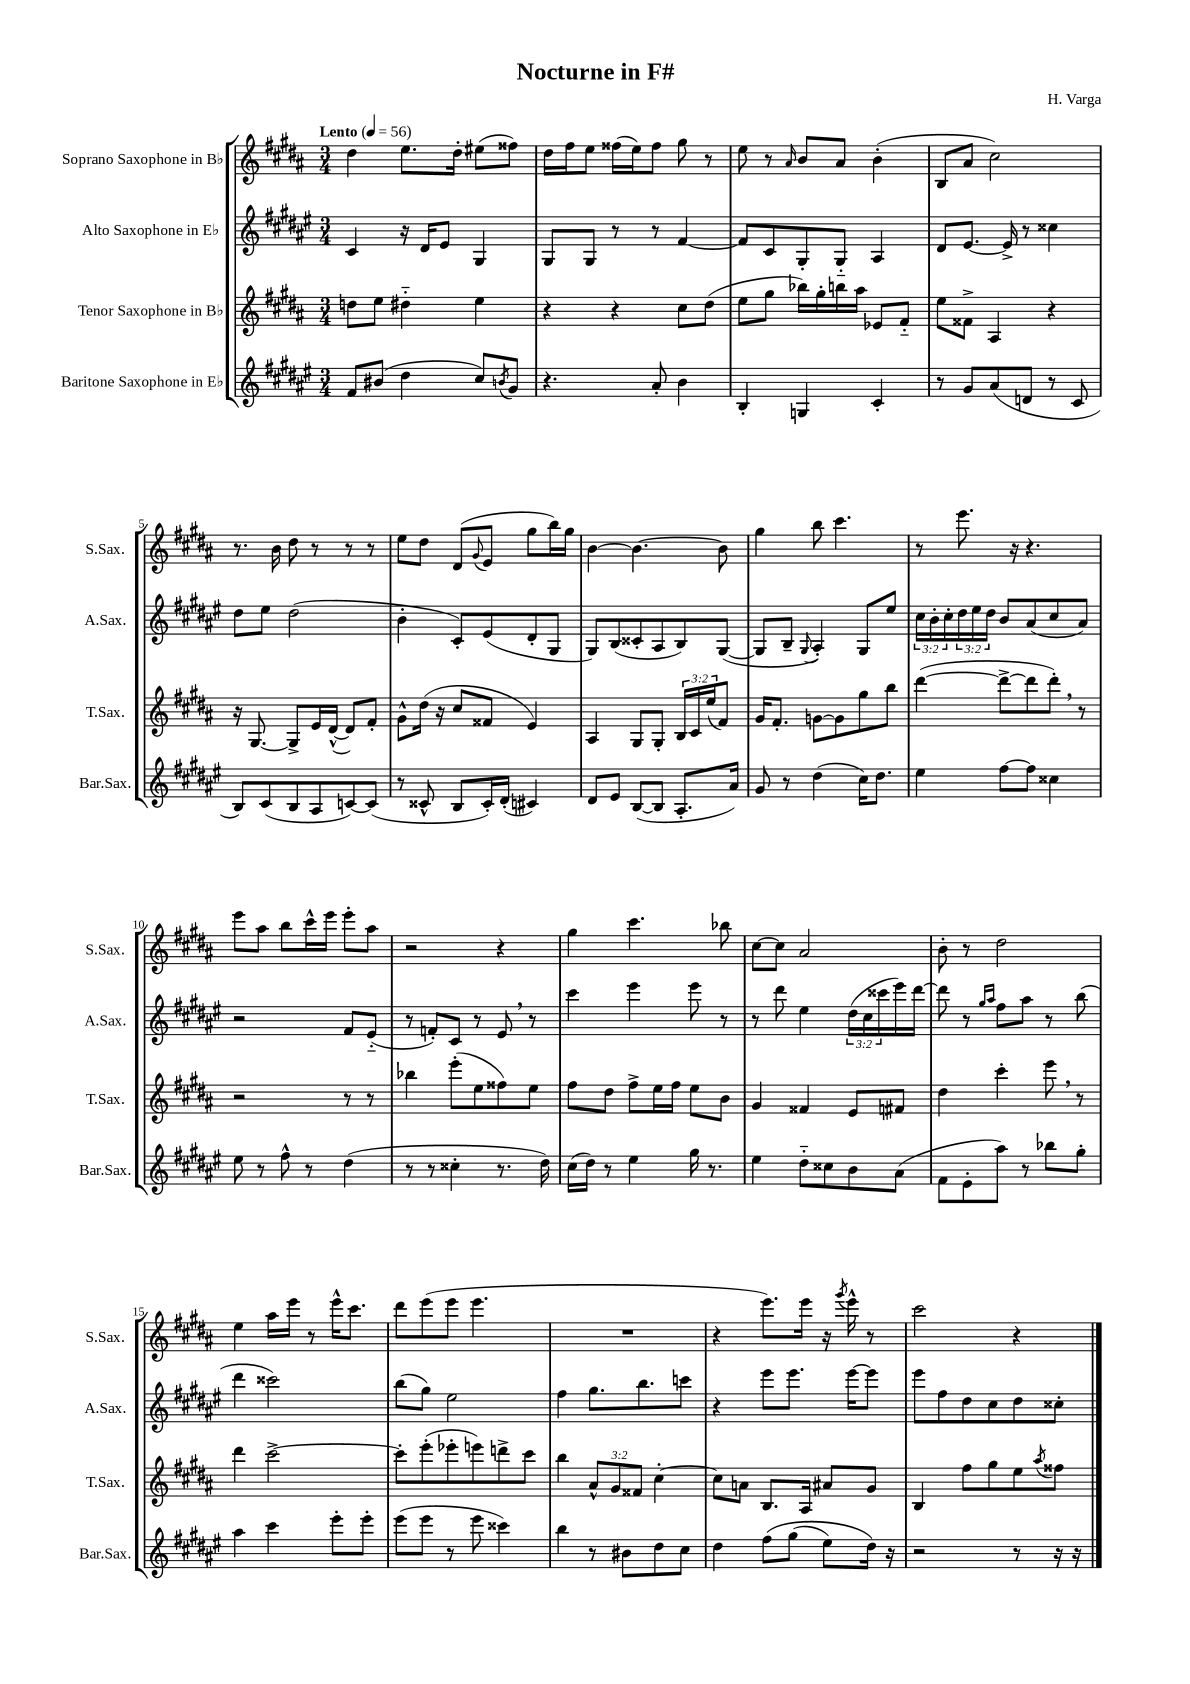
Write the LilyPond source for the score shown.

\header { title = "Nocturne in F#" composer = "H. Varga" }
<<
\new StaffGroup <<
\new Staff = "s0" \with { instrumentName = "Soprano Saxophone in Bb" shortInstrumentName = "S.Sax." } {
    \clef treble \key b \major \numericTimeSignature \time 3/4 \tempo "Lento" 4 = 56
    dis''4 e''8. dis''16-. eis''8( fisis''8) |
    dis''16 fis''16 e''8 fisis''16( e''16) fisis''8 gis''8 r8 |
    e''8 r8 \grace { ais'16 } b'8 ais'8 b'4-.( |
    b8 ais'8 cis''2) |
    r8. b'16 dis''8 r8 r8 r8 |
    e''8 dis''8 dis'8( \appoggiatura { gis'8 } e'8 gis''8 b''16) gis''16 |
    b'4~ b'4.~ b'8 |
    gis''4 b''8 cis'''4. |
    r8 e'''8. r16 r4. |
    e'''8 ais''8 b''8 cis'''16-^ e'''16 e'''8-. ais''8 |
    r2 r4 |
    gis''4 cis'''4. bes''8 |
    cis''8~ cis''8 ais'2 |
    b'8-. r8 dis''2 |
    e''4 ais''16 e'''16 r8 e'''16-^ cis'''8. |
    dis'''8 e'''8( e'''8 e'''4. |
    R2. |
    r4 e'''8.) e'''16 r16 \acciaccatura { gis'''8 } e'''16-^ r8 |
    cis'''2 r4 \bar "|." |
}
\new Staff = "s1" \with { instrumentName = "Alto Saxophone in Eb" shortInstrumentName = "A.Sax." } {
    \clef treble \key fis \major \numericTimeSignature \time 3/4 \override Staff.TupletNumber.text = #tuplet-number::calc-fraction-text
    cis'4 r16 dis'16 eis'8 gis4 |
    gis8 gis8 r8 r8 fis'4~ |
    fis'8 cis'8 gis8-. gis8-_ ais4 |
    dis'8 eis'8.~ eis'16-> r8 cisis''4 |
    dis''8 eis''8 dis''2( |
    b'4-. cis'8-.) eis'8( dis'8-. gis8 |
    gis8) b8( cisis'8-. ais8 b8) gis8~( |
    gis8 b8-- \appoggiatura { gis8 } ais4-.) gis8 eis''8 |
    \tuplet 3/2 { cis''16 b'16-. cis''16-. } \tuplet 3/2 { dis''16 eis''16 dis''16 } b'8 ais'8( cis''8 ais'8) |
    r2 fis'8 eis'8-_( |
    r8 f'8-.) cis'8 r8 eis'8 \breathe r8 |
    cis'''4 eis'''4 eis'''8 r8 |
    r8 dis'''8 eis''4 \tuplet 3/2 { dis''16( cis''16 cisis'''16 } eis'''16) dis'''16~ |
    dis'''8 r8 \grace { gis''16 ais''16 } fis''8 ais''8 r8 b''8( |
    dis'''4 cisis'''2) |
    b''8( gis''8) eis''2 |
    fis''4 gis''8. b''8. c'''8 |
    r4 eis'''8 eis'''8. eis'''16~ eis'''8 |
    eis'''8 fis''8 dis''8 cis''8 dis''8 cisis''8-. \bar "|." |
}
\new Staff = "s2" \with { instrumentName = "Tenor Saxophone in Bb" shortInstrumentName = "T.Sax." } {
    \clef treble \key b \major \numericTimeSignature \time 3/4 \override Staff.TupletNumber.text = #tuplet-number::calc-fraction-text
    d''8 e''8 dis''4-_ e''4 |
    r4 r4 cis''8 dis''8( |
    e''8 gis''8 bes''16) gis''16-. b''16 ais''16 ees'8 fis'8-_ |
    e''8 fisis'8-> ais4 r4 |
    r16 gis8.~ gis8-> e'16 dis'16~-^( dis'8) fis'8-. |
    gis'8-^ dis''16( r16 cis''8 fisis'8 e'4) |
    ais4 gis8 gis8-. \tuplet 3/2 { b16 cis'16 e''16( } fis'8) |
    gis'16 fis'8.-. g'8~ g'8 gis''8 b''8 |
    dis'''4~( dis'''8~-> dis'''8 dis'''8-.) \breathe r8 |
    r2 r8 r8 |
    bes''4 e'''8-.( e''8 fisis''8) e''8 |
    fis''8 dis''8 fis''8-> e''16 fis''16 e''8 b'8 |
    gis'4 fisis'4 e'8 fis'8 |
    dis''4 cis'''4-. e'''8 \breathe r8 |
    dis'''4 cis'''2~-> |
    cis'''8-. e'''8-.( ees'''8-. e'''8) d'''8-> cis'''8 |
    b''4 \tuplet 3/2 { ais'8-^ gis'8 fisis'8 } cis''4~-. |
    cis''8 a'8 b8. ais16 ais'8 gis'8 |
    b4 fis''8 gis''8 e''8 \acciaccatura { ais''8 } fisis''8 \bar "|." |
}
\new Staff = "s3" \with { instrumentName = "Baritone Saxophone in Eb" shortInstrumentName = "Bar.Sax." } {
    \clef treble \key fis \major \numericTimeSignature \time 3/4
    fis'8 bis'8( dis''4 cis''8) \acciaccatura { b'8 } gis'8 |
    r4. ais'8-. b'4 |
    b4-. g4 cis'4-. |
    r8 gis'8 ais'8( d'8 r8 cis'8 |
    b8) cis'8( b8 ais8 c'8~) c'8( |
    r8 cisis'8-^ b8 cisis'16-.) dis'16-.( cis'4) |
    dis'8 eis'8 b8~( b8 ais8.-. ais'16) |
    gis'8 r8 dis''4( cis''16) dis''8. |
    eis''4 fis''8~ fis''8 cisis''4 |
    eis''8 r8 fis''8-^ r8 dis''4( |
    r8 r8 cisis''4-. r8. dis''16) |
    cis''16( dis''16) r8 eis''4 gis''16 r8. |
    eis''4 dis''8-_ cisis''8 b'8 ais'8( |
    fis'8 eis'8-. ais''8) r8 bes''8 gis''8-. |
    ais''4 cis'''4 eis'''8-. eis'''8-. |
    eis'''8( eis'''8 r8 eis'''8 cisis'''4) |
    b''4 r8 bis'8 dis''8 cis''8 |
    dis''4 fis''8\( gis''8( eis''8) dis''16\) r16 |
    r2 r8 r16 r16 \bar "|." |
}
>>
>>
